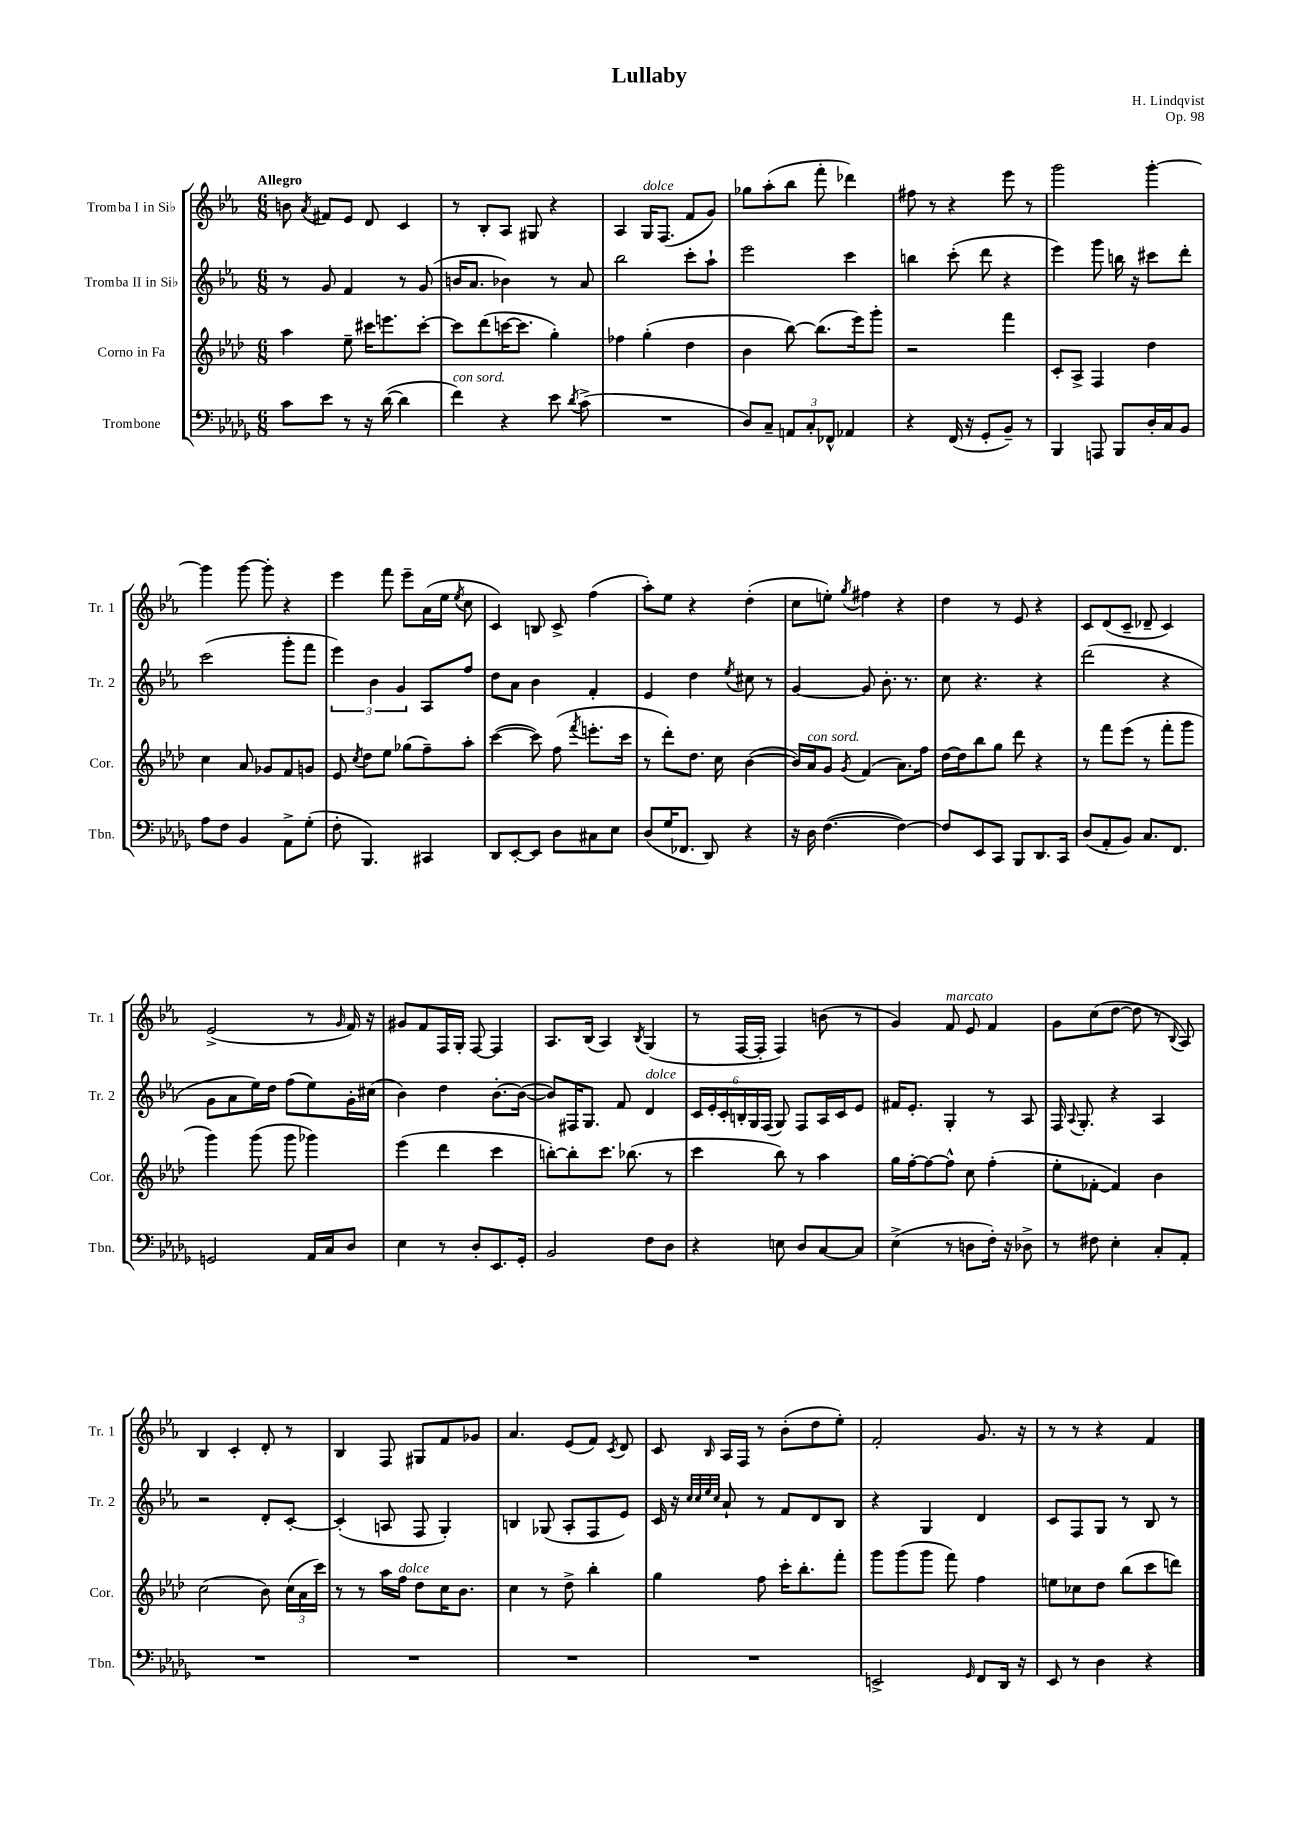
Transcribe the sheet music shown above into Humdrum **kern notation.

**kern	**kern	**kern	**kern
*part4	*part3	*part2	*part1
*staff4	*staff3	*staff2	*staff1
*I"Trombone	*I"Corno in Fa	*I"Tromba II in Si♭	*I"Tromba I in Si♭
*I'Tbn.	*I'Cor.	*I'Tr. 2	*I'Tr. 1
*clefF4	*clefG2	*clefG2	*clefG2
*k[b-e-a-d-g-]	*k[b-e-a-d-]	*k[b-e-a-]	*k[b-e-a-]
*M6/8	*M6/8	*M6/8	*M6/8
=1	=1	=1	=1
!	!	!	!LO:TX:a:B:t=Allegro
8c\L	4aa-\	8r	8bn\
.	.	.	8qa-/
8e-\J	.	8g/	8f#X/L
8r	8ee-~\	4f/	8e-/J
16r	16ccc#X\KL	.	8d/
([16d-\	8.eeen\	.	.
4d-\]	.	8r	4c/
.	[8ccc#'\J	(8g/	.
=2	=2	=2	=2
!LO:TX:a:i:t=con sord.	!	!	!
4f\)	8ccc#\L]	16bn/KL	8r
.	.	8.a-/J	.
.	(8ddd-\	.	8B-'/L
4r	[16cccn\K	4b-X\)	8A-/J
.	8.ccc\J]	.	.
.	.	.	8G#X/
8e-\	4gg'\)	8r	4r
8qd-/	.	.	.
(8c^\	.	8a-/	.
=3	=3	=3	=3
2.r	4ff-X\	2bb-\	4A-/
!	!	!	!LO:TX:a:i:t=dolce
.	(4gg'\	.	16G/KL
.	.	.	(8.F/J
.	4dd-\	8ccc'\L	8f/L
.	.	8aa-`\J	8g/J)
=4	=4	=4	=4
8D-/L)	4b-\	2eee-\	8gg-X\L
8C~/J	.	.	(8aa-'\
12AAn/L	[8bb-\)	.	8bb-\J
12C'/	.	.	.
.	(8.bb-\L]	.	8fff'\
12FF-X^^/J	.	.	.
4AA-X/	.	4ccc\	4ddd-X\)
.	16eee-\k)	.	.
.	8ggg'\J	.	.
=5	=5	=5	=5
4r	2r	4bbn\	8ff#X\
.	.	.	8r
(16FF/	.	(8ccc'\	4r
16r	.	.	.
8GG-'/L	.	8ddd\	.
8BB-~/J)	4fff\	4r	8eee-\
8r	.	.	8r
=6	=6	=6	=6
4BBB-/	8c'/L	4eee-\)	2ggg\
.	8A-^/J	.	.
8AAAn/	4F/	8ggg\	.
8BBB-/L	.	16bbn\	.
.	.	16r	.
16D-'/L	4dd-\	8ccc#X\L	[4ggg'\
16C/J	.	.	.
8BB-/J	.	8ddd'\J	.
!!LO:LB:g=z
=7	=7	=7	=7
8A-\L	4cc\	(2ccc\	4ggg\]
8F\J	.	.	.
4BB-/	8a-/	.	[8ggg\
.	8g-X/L	.	8ggg'\]
8AA-^\L	8f/	8ggg'\L	4r
(8G-'\J	8gn/J	8fff\J	.
=8	=8	=8	=8
8F'\	8e-/	6eee-\)	4eee-\
.	8qcc/	.	.
4.BBB-/)	8dd-\L	.	.
.	.	6b-\	.
.	8ee-\J	.	8fff\
.	.	6g/	.
.	(8gg-X\L	.	8eee-~\L
4CC#X/	8ff~\)	8A-/L	(16a-\L
.	.	.	16ee-\JJ
.	.	.	8qee-/
.	8aa-'\J	8ff/J	8cc\
=9	=9	=9	=9
8DD-/L	([4ccc\	8dd\L	4c/)
[8EE-'/	.	8a-\J	.
8EE-/J]	8ccc\])	4b-\	8Bn/
8D-\L	(8ff\	.	8c^/
.	8qfff/	.	.
8C#X\	8.eeen'\L	4f'/	(4ff\
8E-\J	.	.	.
.	16ccc\Jk	.	.
=10	=10	=10	=10
(8D-/L	8r	4e-/	8aa-'\L)
16G-/K	8ddd-'\L)	.	8ee-\J
8.FF-X/J	.	.	.
.	8.dd-\J	4dd\	4r
8DD-/)	.	.	.
.	16cc\	.	.
.	.	8qee-/	.
4r	([4b-\	8cc#X\	(4dd'\
.	.	8r	.
=11	=11	=11	=11
16r	16b-/LL])	[4g/	8cc\L
!	!LO:TX:a:i:t=con sord.	!	!
16D-\	16a-/J	.	.
([4.F\	8g/J	.	8een'\J)
.	8qg/	.	8qgg/
.	(4f/	8g/]	4ff#X\
.	.	8.b-'\	.
4F\_)	8.a-\L)	.	4r
.	.	8.r	.
.	16ff\Jk	.	.
=12	=12	=12	=12
8F/L]	[16dd-\LL	8cc\	4dd\
.	16dd-\J]	.	.
8EE-/	8bb-\	4.r	.
8CC/J	8gg\J	.	8r
8BBB-/L	8ddd-\	.	8e-/
8.DD-/	4r	4r	4r
16CC/Jk	.	.	.
=13	=13	=13	=13
(8D-/L	8r	(2ddd\	8c/L
8AA-'/	8fff\L	.	(8d/
8BB-/J)	(8eee-\J	.	8c~/J
8.C/L	8r	.	8d-X~/
.	8fff'\L	4r	4c/)
8.FF/J	.	.	.
.	8ggg\J	.	.
!!LO:LB:g=z
=14	=14	=14	=14
2GGn/	4ggg\)	8g\L	(2e-^/
.	.	8a-\	.
.	(8ggg\	16ee-\L)	.
.	.	16dd\JJ	.
.	8ggg\	(8ff\L	.
16AA-/LL	4ggg-X\)	8ee-\)	8r
16C/J	.	.	.
.	.	.	16qqg/
8D-/J	.	16g'\L	16f/)
.	.	(16cc#X\JJ	16r
=15	=15	=15	=15
4E-\	(4eee-\	4b-\)	8g#X/L
.	.	.	8f/
8r	4ddd-\	4dd\	16F/L
.	.	.	16G'/JJ
8D-'/L	.	.	[8F/
8.EE-/	4ccc\	[8.b-'\L	4F/]
16GG-'/Jk	.	(16b-\Jk_	.
=16	=16	=16	=16
2BB-/	[8bbn'\L)	8b-/L])	8.A-/L
.	8bb'\]	16F#X/K	.
.	.	8.G/J	(16B-/Jk
.	8.ccc\J	.	4A-/)
.	.	8f/	.
.	(8.bb-X\	.	.
.	.	.	8qB-/
!	!	!LO:TX:a:i:t=dolce	!
8F\L	.	4d/	(4G/
8D-\J	8r	.	.
=17	=17	=17	=17
4r	4ccc\	24c/LL	8r
.	.	24e-'/	.
.	.	24c'/	.
.	.	24Bn'/	[16F/LL
.	.	24G/	.
.	.	.	16F'/JJ]
.	.	(24F/JJ	.
8En\	8bb-\)	8G/)	4F/)
8D-/L	8r	8F/L	.
[8C/	4aa-\	16A-/L	(8bn\
.	.	16c/J	.
8C/J]	.	8e-/J	8r
=18	=18	=18	=18
(4E-^\	16gg\LL	16f#X/KL	4g/)
.	[16ff'\J	8.e-'/J	.
.	8ff\_	.	.
!	!	!	!LO:TX:a:i:t=marcato
8r	8ff^^\J]	4G'/	8f/
8Dn\L	8cc\	.	8e-/
16F'\Jk)	(4ff'\	8r	4f/
16r	.	.	.
8D-X^\	.	8A-/	.
=19	=19	=19	=19
8r	8ee-'\L	16F/	8g\L
.	.	8qqA-/	.
.	.	8.G'/	.
8F#X\	[8f-X'\J	.	(8cc\
4E-'\	4f-/])	4r	[8dd\J
.	.	.	8dd\]
8C'/L	4b-\	4A-/	8r
.	.	.	8qqB-/
8AA-'/J	.	.	8A-/)
!!LO:LB:g=z
=20	=20	=20	=20
2.r	(2cc\	2r	4B-/
.	.	.	4c'/
.	8b-\)	8d'/L	8d'/
.	(24cc\LL	[8c'/J	8r
.	24a-\	.	.
.	24ccc\JJ)	.	.
=21	=21	=21	=21
2.r	8r	(4c'/]	4B-/
.	8r	.	.
.	16aa-\LL	8An/	8F/
!	!LO:TX:a:i:t=dolce	!	!
.	16ff\JJ	.	.
.	8dd-\L	8F/	8G#X/L
.	16cc\K	4G'/)	8f/
.	8.b-\J	.	.
.	.	.	8g-X/J
=22	=22	=22	=22
2.r	4cc\	4Bn/	4.a-/
.	8r	(8G-X/	.
.	8dd-^\	8A-'/L	(8e-/L
.	4bb-'\	8F/	8f/J)
.	.	.	8qc/
.	.	8e-/J)	8d/
=23	=23	=23	=23
2.r	4gg\	16c/	8c/
.	.	16r	.
.	.	32qqcc/LLL	.
.	.	32qqcc/	.
.	.	32qqee-/	.
.	.	32qqcc/JJJ	16qqB-/
.	.	8a-`/	16A-/LL
.	.	.	16F/JJ
.	8ff\	8r	8r
.	16ccc'\KL	8f/L	(8b-'\L
.	8.bb-'\	.	.
.	.	8d/	8dd\
.	8fff'\J	8B-/J	8ee-'\J)
=24	=24	=24	=24
2EEn^/	8ggg\L	4r	2f'/
.	(8ggg\	.	.
.	8ggg\J	4G/	.
.	8fff\)	.	.
16qqGG-/	.	.	.
8FF/L	4ff\	4d/	8.g/
16DD-/Jk	.	.	.
16r	.	.	16r
=25	=25	=25	=25
8EE-/	8een\L	8c/L	8r
8r	8cc-X\	8F/	8r
4D-\	8dd-\J	8G/J	4r
.	(8bb-\L	8r	.
4r	8ccc\	8B-/	4f/
.	8dddn\J)	8r	.
==	==	==	==
*-	*-	*-	*-
